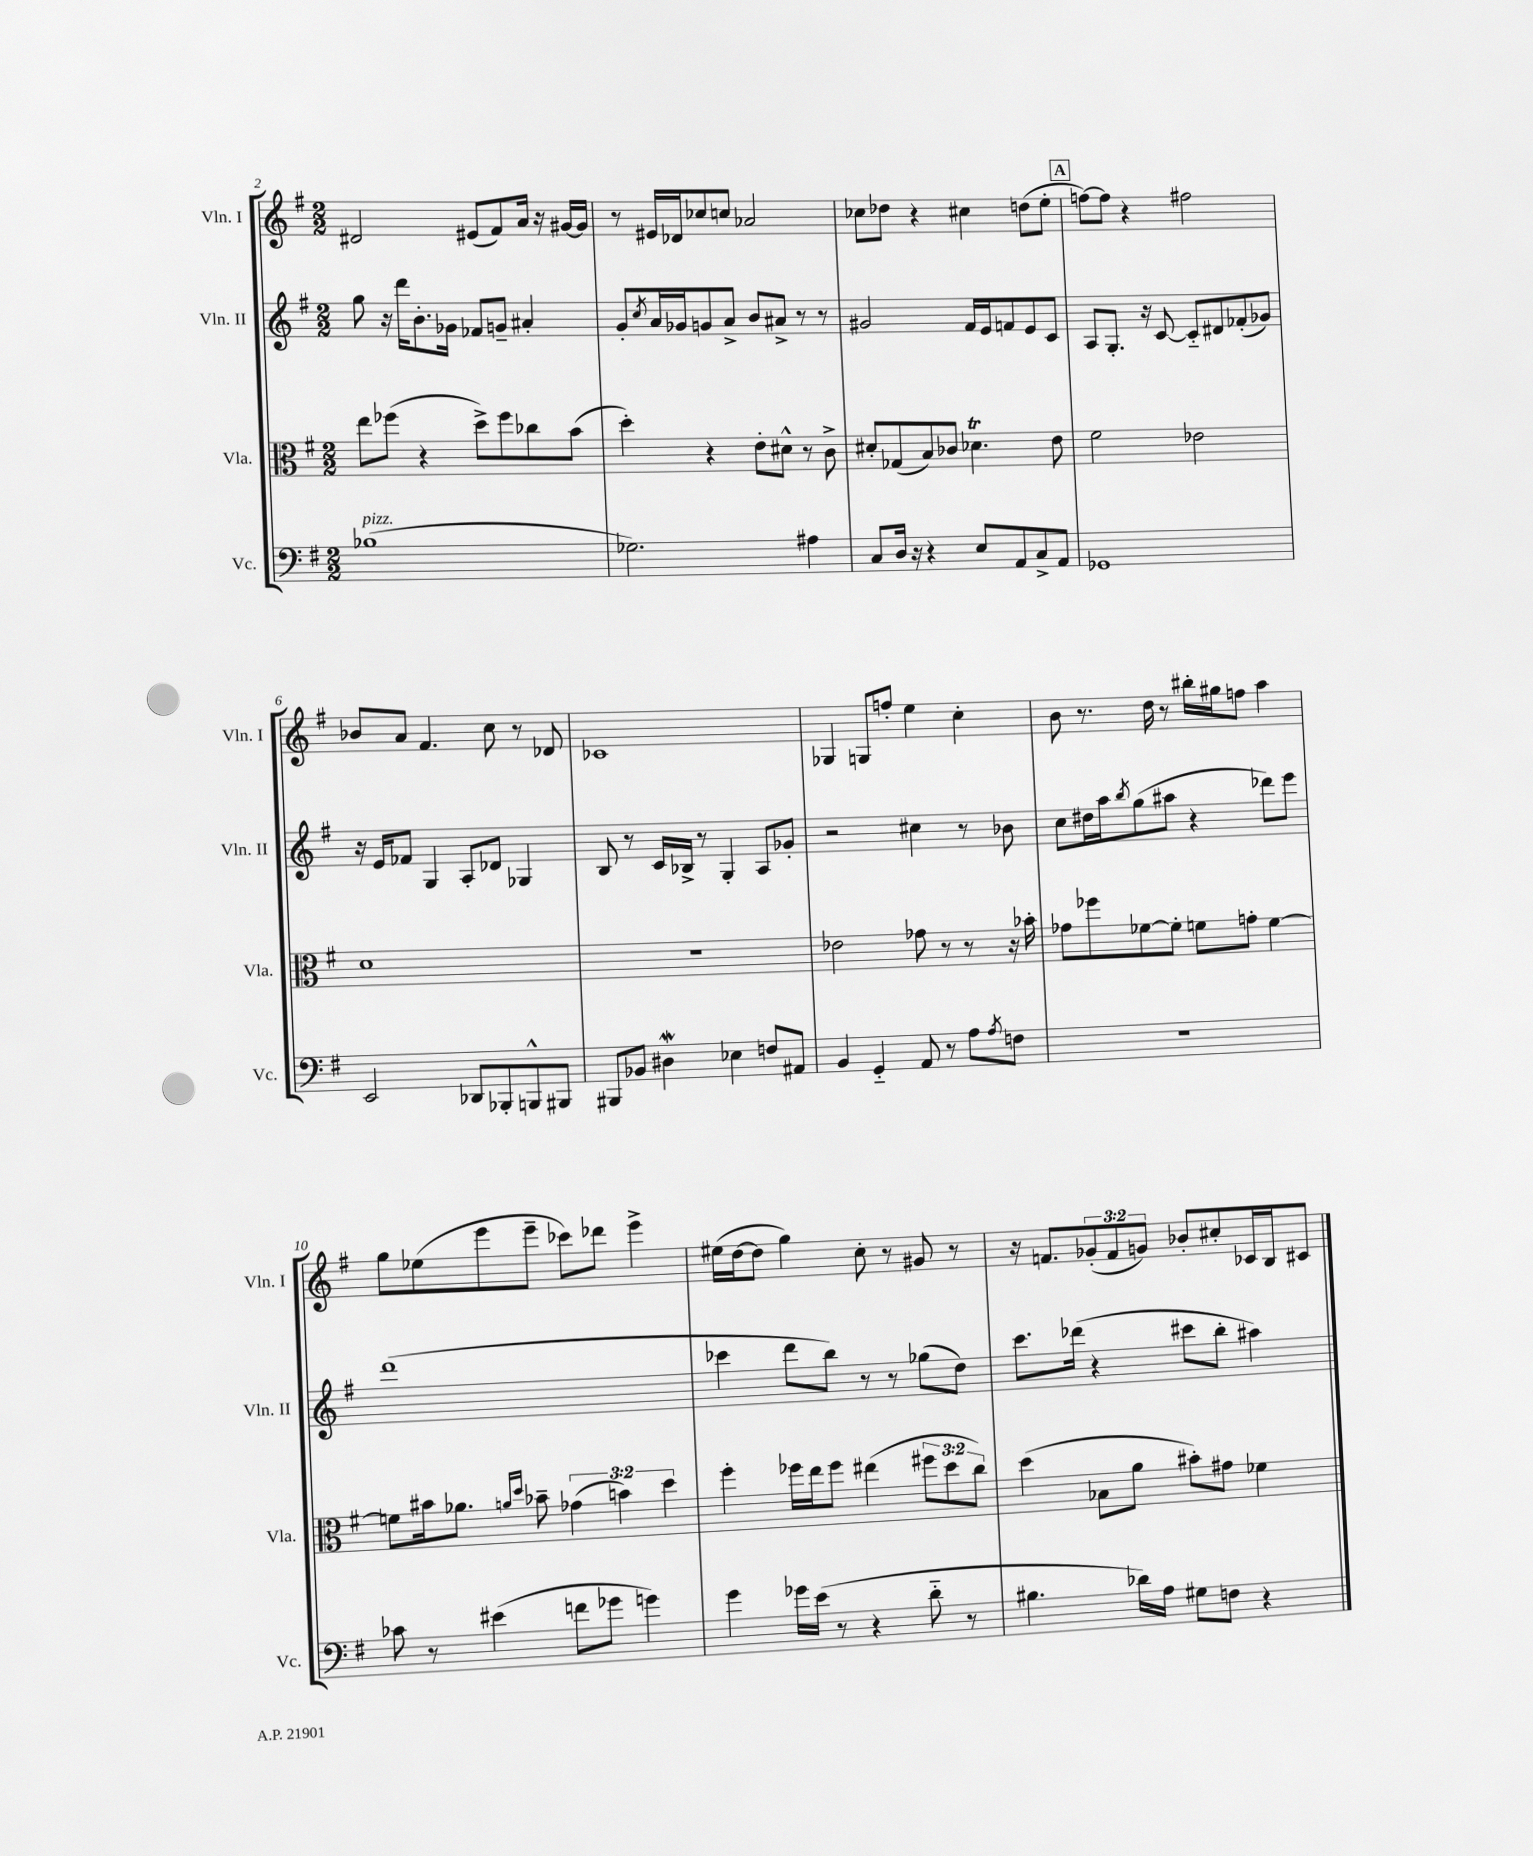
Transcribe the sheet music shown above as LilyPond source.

<<
\new StaffGroup <<
\new Staff = "s0" \with { instrumentName = "Vln. I" shortInstrumentName = "Vln. I" } {
    \clef treble \key g \major \numericTimeSignature \time 2/2 \override Staff.TupletNumber.text = #tuplet-number::calc-fraction-text
    dis'2 eis'8( fis'8) a'16 r16 gis'16~ gis'16 |
    r8 eis'16 des'16 ces''8 c''8 aes'2 |
    ces''8 des''8 r4 cis''4 d''8( e''8-. |
    \mark \markup { \box "A" } f''8~) f''8 r4 fis''2 |
    bes'8 a'8 fis'4. c''8 r8 des'8 |
    ces'1 |
    ges4 g8 f''8-. e''4 c''4-. |
    b'8 r8. d''16 r8 bis''16-. gis''16 f''8 a''4 |
    g''8 ees''8( e'''8 e'''8-- ces'''8) des'''8 e'''4-> |
    eis''16( d''16~ d''8 g''4) c''8-. r8 gis'8 r8 |
    r16 f'8. \tuplet 3/2 { ges'8-.( f'8 g'8) } bes'8-. cis''8-. ces'16 b16 cis'8 \bar "|." |
}
\new Staff = "s1" \with { instrumentName = "Vln. II" shortInstrumentName = "Vln. II" } {
    \clef treble \key g \major \numericTimeSignature \time 2/2
    g''8 r16 d'''16 b'8.-. ges'16 fes'8 g'8-- ais'4-. |
    g'8-. \acciaccatura { c''8 } a'16 ges'16 g'8 a'8-> b'8 ais'8-> r8 r8 |
    gis'2 fis'16 e'16 f'8 e'8 c'8 |
    \mark \markup { \box "A" } a8 g8.-. r16 c'8~ c'8-_ dis'8 fes'8-.( ges'8) |
    r16 e'16 fes'8 g4 a8-. des'8 ges4 |
    b8 r8 c'16 bes16-> r8 g4-. a8 ges'8-. |
    r2 cis''4 r8 bes'8 |
    c''8 dis''16 a''16 \acciaccatura { b''8 } g''8( ais''8 r4 des'''8) e'''8 |
    d'''1( |
    ces'''4 d'''8 b''8) r8 r8 ges''8( d''8) |
    c'''8. des'''16( r4 cis'''8 b''8-. ais''4) \bar "|." |
}
\new Staff = "s2" \with { instrumentName = "Vla." shortInstrumentName = "Vla." } {
    \clef alto \key g \major \numericTimeSignature \time 2/2 \override Staff.TupletNumber.text = #tuplet-number::calc-fraction-text
    e''8 fes''8( r4 d''8->) fes''8 ces''8 b'8( |
    d''4-.) r4 e'8-. dis'8-^ r8 c'8-> |
    dis'8-. ges8( b8) ces'8 des'4.\trill e'8 |
    \mark \markup { \box "A" } fis'2 ees'2 |
    d'1 |
    R1 |
    ees'2 ges'8 r8 r8 r16 bes'16-. |
    ges'8 fes''8 fes'8~ fes'8-. f'8 g'8-. f'4~ |
    f'8 bis'16 aes'8. \grace { a'16 d''16 } bes'8-- \tuplet 3/2 { ges'4( b'4) d''4 } |
    fis''4-. fes''16 e''16 fes''8 eis''4( \tuplet 3/2 { fis''8 d''8 c''8) } |
    d''4( bes8 a'8 bis'8-.) gis'8 fes'4 \bar "|." |
}
\new Staff = "s3" \with { instrumentName = "Vc." shortInstrumentName = "Vc." } {
    \clef bass \key g \major \numericTimeSignature \time 2/2
    bes1^\markup { \italic "pizz." }( |
    ges2.) ais4 |
    c8 d16 r16 r4 e8 a,8 c8-> a,8 |
    \mark \markup { \box "A" } ges,1 |
    e,2 des,8 bes,,8-. b,,8-^ bis,,8 |
    bis,,8 bes,8 dis4\mordent ees4 f8 ais,8 |
    b,4 g,4-_ a,8 r8 a8 \acciaccatura { a8 } f8 |
    R1 |
    ces'8 r8 eis'4( f'8 ges'8 g'4) |
    g'4 ges'16 e'16( r8 r4 d'8-_ r8 |
    bis4. des'16) a16 gis8 f8 r4 \bar "|." |
}
>>
>>
\layout { \context { \Score currentBarNumber = #2 } }
